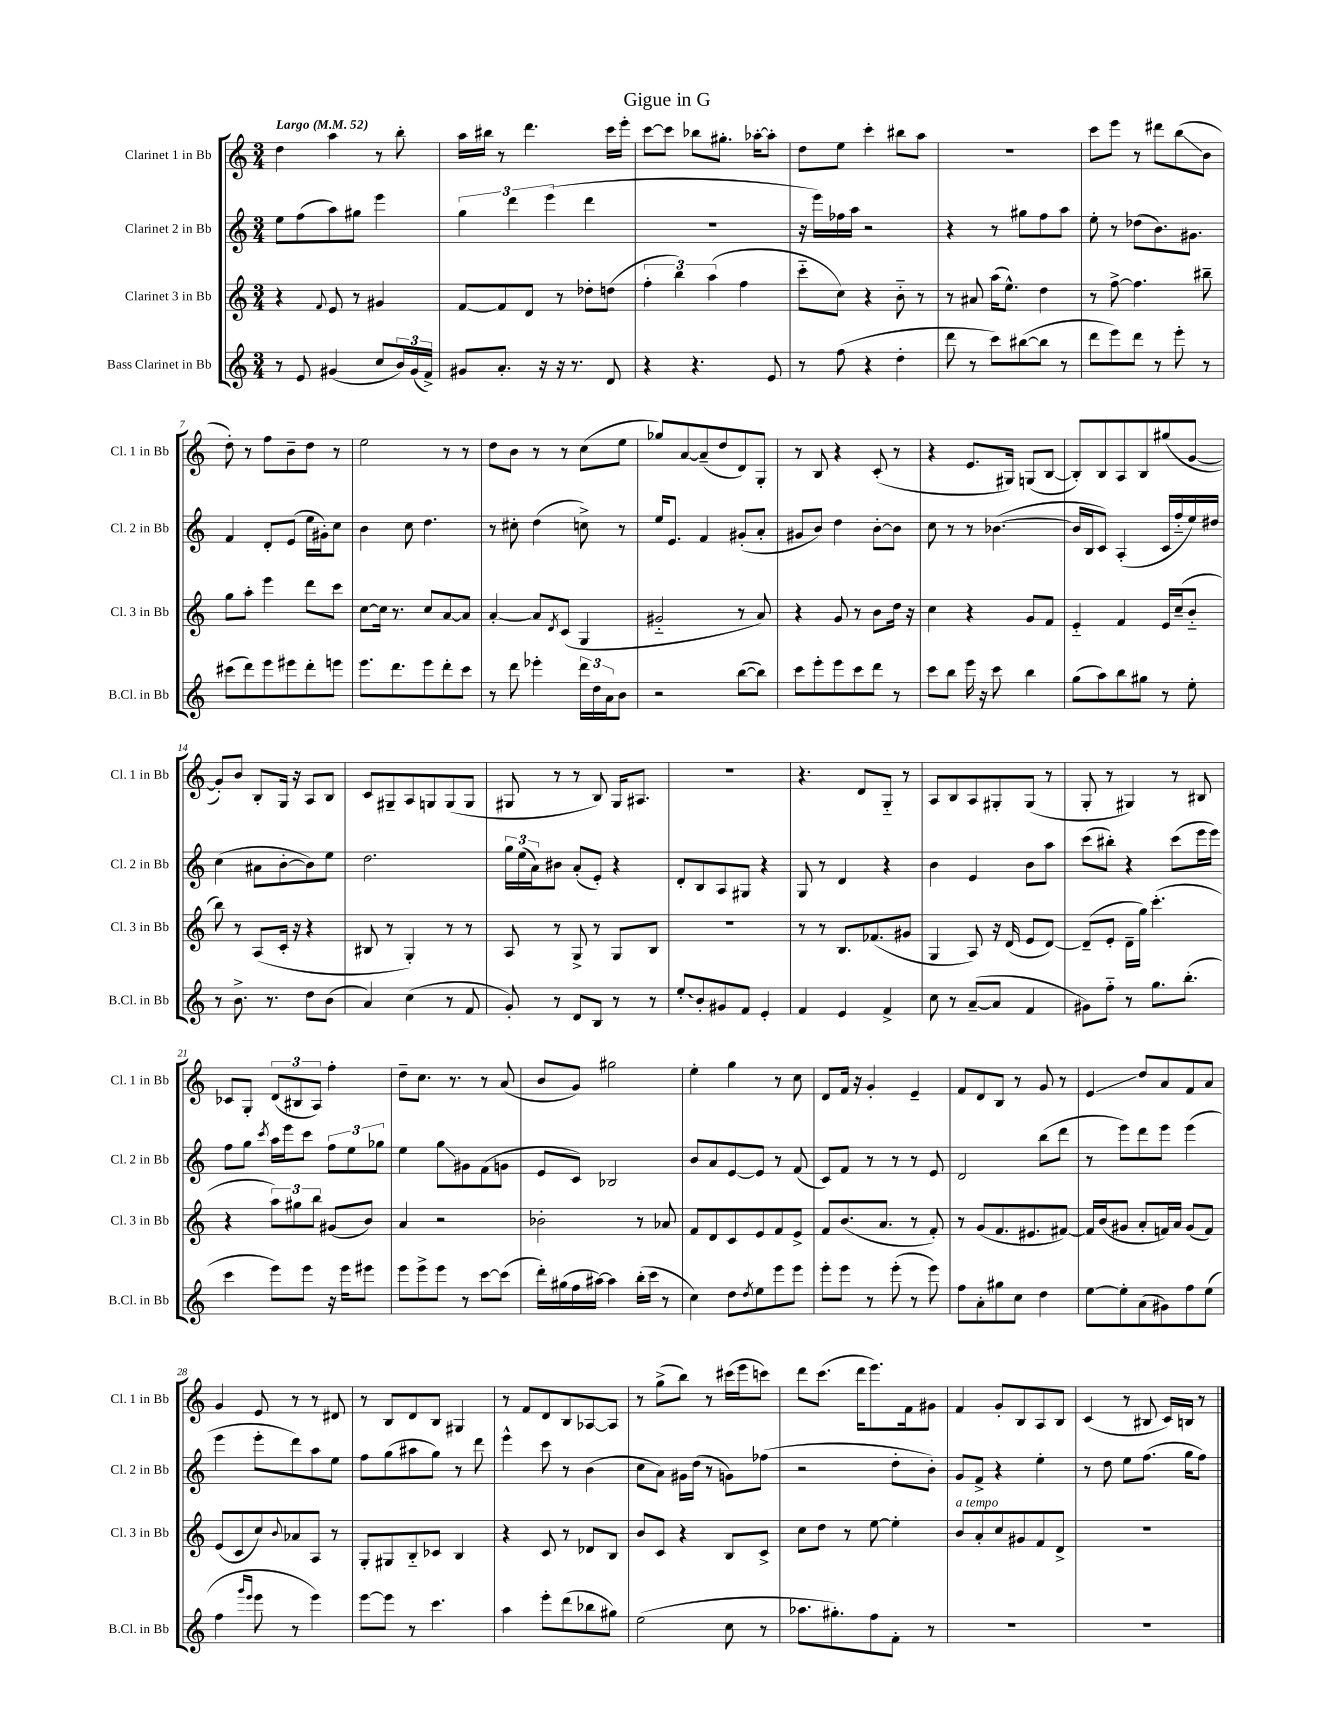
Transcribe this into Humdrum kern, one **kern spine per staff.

**kern	**kern	**kern	**kern
*staff4	*staff3	*staff2	*staff1
*clefG2	*clefG2	*clefG2	*clefG2
*k[]	*k[]	*k[]	*k[]
*M3/4	*M3/4	*M3/4	*M3/4
*MM52	*MM52	*MM52	*MM52
8r	4r	8ee	4dd
8e	.	(8ff	.
.	8qqf	.	.
(4g#	8e	8aa)	4aa
.	8r	8gg#	.
8cc	4g#	4eee	8r
24b)	.	.	8bb'
(24g#	.	.	.
24f^)	.	.	.
=	=	=	=
8g#	[8f	6gg	16aa
.	.	.	16bb#
8.a'	8f]	.	8r
.	.	6ddd	.
.	8d	.	4.ddd
16r	.	.	.
.	.	(6eee	.
16r	8r	.	.
8.r	.	.	.
.	8dd-'	4ddd	.
8d	(8dd	.	16ccc
.	.	.	16eee'
=	=	=	=
4r	6ff'	2.r	[8ccc
.	.	.	8ccc]
.	6bb)	.	.
4.r	.	.	8bb-
.	(6aa	.	.
.	.	.	8.gg#'
.	4ff	.	.
.	.	.	[16aa-'
8e	.	.	8aa-']
=	=	=	=
8r	8ccc'~	16r	8dd
.	.	16eee)	.
(8ff	8cc)	16ff-	8ee
.	.	16aa	.
4r	4r	2r	4ccc'
4dd'	8b'~	.	8bb#
.	8r	.	8aa
=	=	=	=
8ddd	8r	4r	2.r
8r	8a#	.	.
8ccc)	(16aa	8r	.
.	8.ee^^)	.	.
([8bb#	.	8gg#	.
8bb#]	4dd	8ff	.
8r	.	8aa	.
=	=	=	=
8ddd	8r	8ee'	8ccc
8eee)	[8ff^	8r	8eee
8ddd	4.ff]	(8dd-	8r
8r	.	8.b)	8ddd#
8eee'	.	.	(8bb
.	.	8.g#	.
8r	8bb#~	.	8b
=	=	=	=
(8ccc#	8gg	4f	8dd')
8ddd)	8aa'	.	8r
8eee	4eee	8d'	8ff
8eee#	.	(8e	8b~
8ddd'	8ddd	16ee	8dd
.	.	16g#')	.
8eee	8ccc	8cc	8r
=	=	=	=
8.eee	[8cc	4b	2ee
.	16cc]	.	.
8.ddd	8.r	.	.
.	.	8cc	.
8eee	8cc	4.dd	.
8ddd'	[8a	.	8r
8ccc	8a]	.	8r
=	=	=	=
8r	[4a'	8r	8dd
8ddd	.	8cc#'	8b
4eee-'	8a]	(4dd	8r
.	8qd	.	.
.	(8c	.	8r
24ddd	4G	8cc^)	(8cc
24dd	.	.	.
24a	.	.	.
8b	.	8r	8ee
=	=	=	=
2r	2g#'~	16ee	8gg-)
.	.	8.e	.
.	.	.	[8a
.	.	4f	(8a~]
.	.	.	8dd
([8bb	8r	(8g#'	8d)
8bb])	8a)	8a'	8G'
=	=	=	=
8ccc	4r	8g#	8r
8eee'	.	8b)	8B
8eee	8g	4dd	4r
8ccc	8r	.	.
8ddd	8b	[8b'	(8c'
8r	16dd	8b]	8r
.	16r	.	.
=	=	=	=
8ccc	4cc	8cc	4r
8bb	.	8r	.
16eee	4r	8r	8.e
16r	.	.	.
8ccc	.	([4.b-	.
.	.	.	16G#)
4bb	8g	.	(8G
.	8f	.	[8B
=	=	=	=
(8gg	4e'~	16b-]	8B'])
.	.	16B	.
8aa)	.	8c)	8B
8bb	4f	(4A'	8A
8gg#	.	.	8B
8r	16e	16c	(8gg#
.	(16cc~	16ff'~	.
8ee'	8b'~	16ee)	[8g
.	.	16dd#	.
=	=	=	=
8r	8bb)	(4cc	8g'])
8.b^	8r	.	8b
.	(8A	8a#	8B'
8.r	.	.	.
.	16c'	[8b'	16G
.	16r	.	16r
8dd	4r	8b])	8A
(8b	.	8ee	8B
=	=	=	=
4a)	8B#	2.dd	8c
.	8r	.	8G#~
(4cc	4G')	.	8A
.	.	.	8G
8r	8r	.	(8G
8f	8r	.	8G
=	=	=	=
8g')	8A	24gg	8G#
.	.	(24ee	.
.	.	24a)	.
8r	8r	8b#	8r
8d	8G^	(8a'	8r
8B	8r	8e')	8B)
8r	8G	4r	16G#
.	.	.	8.A#
8r	8B	.	.
=	=	=	=
8ee'	2.r	8d'	2.r
8b'	.	8B	.
8g#	.	8A	.
8f	.	8G#	.
4e'	.	4r	.
=	=	=	=
4f	8r	8G	4.r
.	8r	8r	.
4e	8.B	4d	.
.	.	.	8d
.	(8.f-	.	.
4f^	.	4r	8G'~
.	8g#	.	8r
=	=	=	=
8cc	4G	4b	8A
8r	.	.	8B
([8a~	8A)	4e	8A
8a]	16r	.	8G#'
.	(16d	.	.
4f	8e	8b	(8G#
.	[8d)	8aa	8r
=	=	=	=
8g#)	(8d~]	(8ccc	8G'
8ff'~	8e'	8bb#')	8r
8r	16d~	4r	4G#)
.	16gg)	.	.
8.gg	(4.ccc'	.	.
.	.	(8ccc	8r
(8.bb'	.	.	.
.	.	16eee	8B#
.	.	16eee)	.
=	=	=	=
4ccc	4r	8ff	8c-
.	.	8gg	8G'
.	.	8qccc	.
8eee)	12aa)	16aa	(12d
.	.	16eee	.
.	12gg#	.	12B#
8eee	.	8ccc	.
.	12bb	.	12A)
16r	(8g#	12ff	4ff'
16eee	.	.	.
.	.	12ee	.
8eee#	8b)	.	.
.	.	12gg-	.
=	=	=	=
8eee	4a	4ee	8dd~
8eee^	.	.	8.cc
8eee	2r	8gg	.
.	.	.	8.r
8r	.	8g#	.
[8ccc	.	(8f	8r
(8ccc]	.	8g	(8a
=	=	=	=
16ddd')	2b-'	8e	8b
(16gg#	.	.	.
16ff	.	8c)	8g)
[16aa#)	.	.	.
4aa#]	.	2B-	2gg#
(16bb'	8r	.	.
16ccc	.	.	.
8r	8a-	.	.
=	=	=	=
4cc)	8f	8b	4ee'
.	8d	8a	.
8dd	8c	[8e	4gg
8qdd	.	.	.
8ee	8e	8e]	.
8eee	8f	8r	8r
8eee	8e^	(8f	8cc
=	=	=	=
8eee'	8f	8c)	8d
8eee	(8.b	8f	16f
.	.	.	16r
8r	.	8r	4g'
.	8.a	.	.
(8eee'	.	8r	.
8r	8r	8r	4e~
8eee)	8f')	8e	.
=	=	=	=
8ff	8r	2d	8f
8a'	(8g	.	8d
8gg#	8.f	.	8B
8cc	.	.	8r
.	8.e#	.	.
4dd	.	(8bb	8g
.	[8f#)	8ddd	8r
=	=	=	=
[8ee	16f#]	8r	4e
.	(16b	.	.
8ee']	8g#	8eee)	.
(8a	8a'	8ddd	8dd
8g#)	16f)	8eee	8a
.	16a	.	.
8ff	(8g#	(4eee	8f
(8ee	8f)	.	8a
=	=	=	=
4ff	(8e	4eee	4g
.	8c	.	.
16qqggg	.	.	.
16qqeee	.	.	.
8eee	8cc)	8eee'	8e
.	8qqb	.	.
8r	8a-	8ddd)	8r
4eee)	8A	8aa	8r
.	8r	8ee	8d#
=	=	=	=
[8eee	8G'	8ff	8r
8eee]	8G#	(8gg	8B
8r	8B'~	8aa#	8d
4.ccc	8c-	8gg)	8B
.	4B	8r	4G#
.	.	8ddd	.
=	=	=	=
4aa	4r	4eee^^	8r
.	.	.	8f
8eee'	8c	8ccc	8d
(8ddd	8r	8r	8B
8bb-	8d-	(4b	[8A-
8gg#)	8B	.	8A-]
=	=	=	=
(2ee	8b	8cc	8r
.	8c	8a)	(8gg^
.	4r	16g#	8bb)
.	.	(16dd	.
.	.	8r	8r
8cc	8B	8g)	(16ccc#
.	.	.	16eee
8r	8c^	(8ff-	8ccc)
=	=	=	=
8.aa-	8cc	2r	8ddd
.	8dd	.	(8.ccc
8.gg#')	.	.	.
.	8r	.	.
.	.	.	16ddd
8ff	[8ee	.	8.eee)
8f'	4ee']	8dd'	.
.	.	.	16f
8r	.	8b')	8g#
=	=	=	=
2.r	8b	8g	4f
.	8a'	8f^	.
.	8cc	4r	8g'
.	8g#	.	8B
.	8f	4ee'	8A
.	8d^	.	8B
=	=	=	=
2.r	2.r	8r	(4c
.	.	8dd	.
.	.	8ee	8r
.	.	(8.ff	8B#
.	.	.	16c)
.	.	16gg	16B
.	.	8ff)	8r
==	==	==	==
*-	*-	*-	*-
